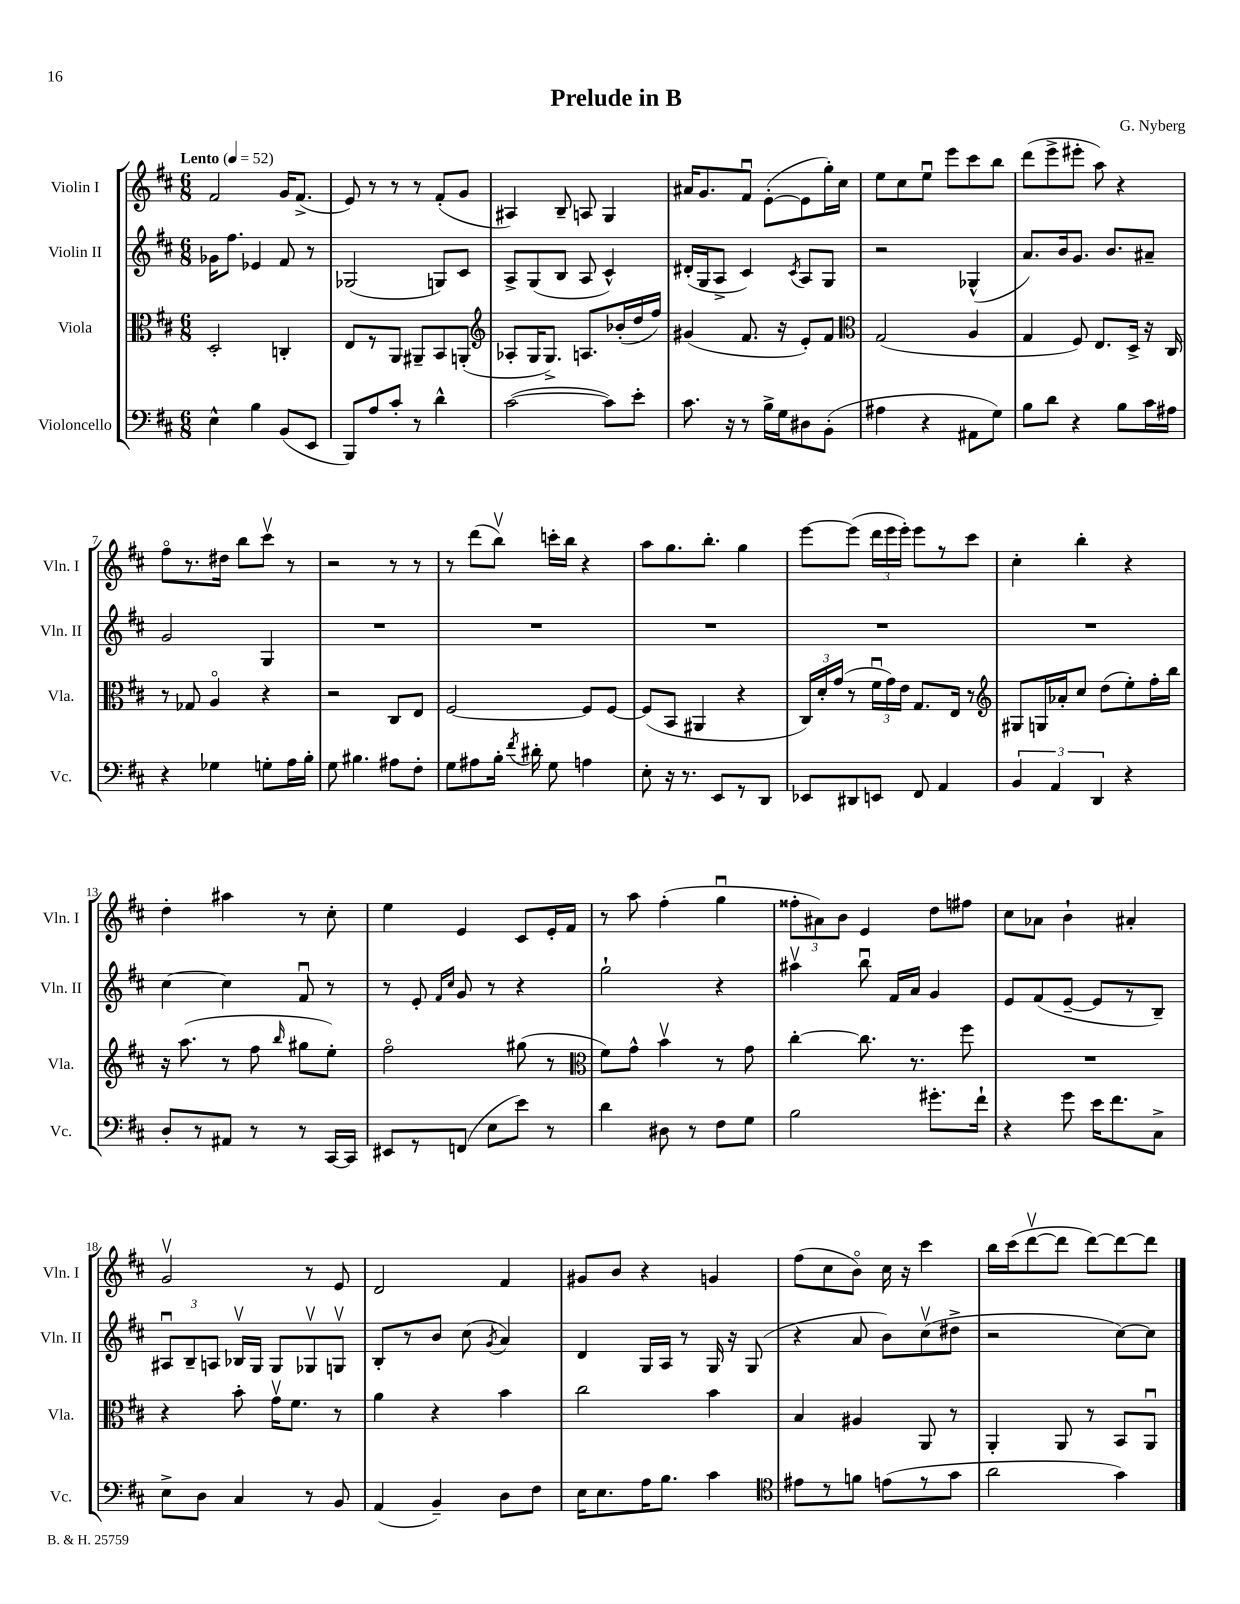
\header { title = "Prelude in B" composer = "G. Nyberg" }
<<
\new StaffGroup <<
\new Staff = "s0" \with { instrumentName = "Violin I" shortInstrumentName = "Vln. I" } {
    \clef treble \key d \major \numericTimeSignature \time 6/8 \tempo "Lento" 4 = 52
    \autoBeamOff fis'2 g'16[ fis'8.]->( |
    e'8) r8 r8 r8 fis'8[-.( g'8] |
    ais4) b8-- a8 g4 |
    ais'16[ g'8. fis'8]\downbow e'8[~-.( e'8 g''16-.) cis''16] |
    e''8[ cis''8 e''8]\downbow e'''8[ cis'''8 b''8] |
    d'''8[( e'''8-> eis'''8]-. a''8) r4 |
    fis''8[\flageolet r8. dis''16] b''8[ cis'''8]\upbow r8 |
    r2 r8 r8 |
    r8 d'''8[( b''8]\upbow) c'''16[-. b''16] r4 |
    a''8[ g''8. b''8.]-. g''4 |
    e'''8[~ e'''8]( \tuplet 3/2 { d'''16[ e'''16 e'''16]-.) } e'''8[ r8 cis'''8] |
    cis''4-. b''4-. r4 |
    d''4-. ais''4 r8 cis''8-. |
    e''4 e'4 cis'8[ e'16-. fis'16] |
    r8 a''8 fis''4-.( g''4\downbow |
    \tuplet 3/2 { fisis''8[-. ais'8) b'8] } e'4 d''8[ fis''8] |
    cis''8[ aes'8] b'4-! ais'4-. |
    g'2\upbow r8 e'8 |
    d'2 fis'4 |
    gis'8[ b'8] r4 g'4 |
    fis''8[( cis''8 b'8]\flageolet) cis''16 r16 cis'''4 |
    b''16[ cis'''16( d'''8~\upbow d'''8] d'''8[~) d'''8~ d'''8] \bar "|." |
}
\new Staff = "s1" \with { instrumentName = "Violin II" shortInstrumentName = "Vln. II" } {
    \clef treble \key d \major \numericTimeSignature \time 6/8
    \autoBeamOff ges'16[ fis''8.] ees'4 fis'8 r8 |
    ges2( g8[) cis'8] |
    a8[-> g8( b8] a8 cis'4-^) |
    dis'16[-.( g16 a8]-> cis'4) \acciaccatura { cis'8 } a8[ g8] |
    r2 ges4-^( |
    a'8.[) b'16 g'8.] b'8.[ ais'8]-- |
    g'2 g4 |
    R2. |
    R2. |
    R2. |
    R2. |
    R2. |
    cis''4~ cis''4 fis'8\downbow r8 |
    r8 e'8-. \grace { fis'16[ cis''16] } g'8 r8 r4 |
    g''2-! r4 |
    ais''4\upbow b''8\downbow fis'16[ a'16] g'4 |
    e'8[ fis'8( e'8]~-- e'8[ r8 b8]--) |
    \tuplet 3/2 { ais8[\downbow b8-- a8] } bes16[\upbow g16] g8[ ges8\upbow g8]\upbow |
    b8[-. r8 b'8] cis''8( \acciaccatura { g'8 } a'4) |
    d'4 g16[ a16] r8 g16 r16 g8( |
    r4 a'8 b'8[) cis''8\upbow( dis''8]-> |
    r2 cis''8[~) cis''8] \bar "|." |
}
\new Staff = "s2" \with { instrumentName = "Viola" shortInstrumentName = "Vla." } {
    \clef alto \key d \major \numericTimeSignature \time 6/8
    \autoBeamOff d2-. c4-. |
    e8[ r8 a,8] ais,8[-- b,8 a,8]-.( |
    \clef treble aes8[-. g16 g8.]->) a8.[ bes'16-.( d''16 fis''16]) |
    gis'4( fis'8. r16 e'8[-.) fis'8] |
    \clef alto g2( a4 |
    g4 fis8) e8.[ d16]-> r16 cis16 |
    r8 ges8 a4\flageolet r4 |
    r2 cis8[ e8] |
    fis2~ fis8[ fis8]~ |
    fis8[( b,8] ais,4 r4 |
    \tuplet 3/2 { cis16[) d'16-. g'16]( } r8 \tuplet 3/2 { fis'16[\downbow g'16) e'16] } g8.[ e16] r8 |
    \clef treble gis8[ g16 aes'16-. cis''8] d''8[( e''8-.) fis''16-. b''16] |
    r16 a''8.( r8 fis''8 \grace { b''16 } gis''8[ e''8]-.) |
    fis''2\flageolet gis''8( r8 |
    \clef alto fis'8[) g'8]-^ b'4\upbow r8 g'8 |
    cis''4~-. cis''8. r8. fis''8 |
    R2. |
    r4 b'8-. g'16[\upbow fis'8.] r8 |
    a'4 r4 b'4 |
    cis''2 b'4 |
    b4 ais4 a,8 r8 |
    a,4-. a,8 r8 b,8[ a,8]\downbow \bar "|." |
}
\new Staff = "s3" \with { instrumentName = "Violoncello" shortInstrumentName = "Vc." } {
    \clef bass \key d \major \numericTimeSignature \time 6/8
    \autoBeamOff e4-^ b4 b,8[( e,8] |
    b,,8[) a8 cis'8]-. r8 d'4-^ |
    cis'2~( cis'8[) e'8]-. |
    cis'8. r16 r8 b16[-> g16 dis8 b,8]-.( |
    ais4 r4 ais,8[ g8]) |
    b8[ d'8] r4 b8[ cis'16 ais16] |
    r4 ges4 g8[-. a16 b16]-. |
    g8 bis4. ais8[ fis8]-. |
    g8[ ais8 b16]-. \acciaccatura { fis'8 } dis'16-. g8 a4 |
    e8-. r16 r8. e,8[ r8 d,8] |
    ees,8[ dis,8 e,8] fis,8 a,4 |
    \tuplet 3/2 { b,4 a,4 d,4 } r4 |
    d8[-. r8 ais,8] r8 r8 cis,16[~ cis,16] |
    eis,8[ r8 f,8]( e8[ e'8]) r8 |
    d'4 dis8 r8 fis8[ g8] |
    b2 gis'8.[-. fis'16]-! |
    r4 g'8 e'16[ fis'8. cis8]-> |
    e8[-> d8] cis4 r8 b,8 |
    a,4( b,4--) d8[ fis8] |
    e16[ e8. a16 b8.] cis'4 |
    \clef tenor eis'8[ r8 f'8] e'8[( r8 g'8] |
    a'2 g'4) \bar "|." |
}
>>
>>
